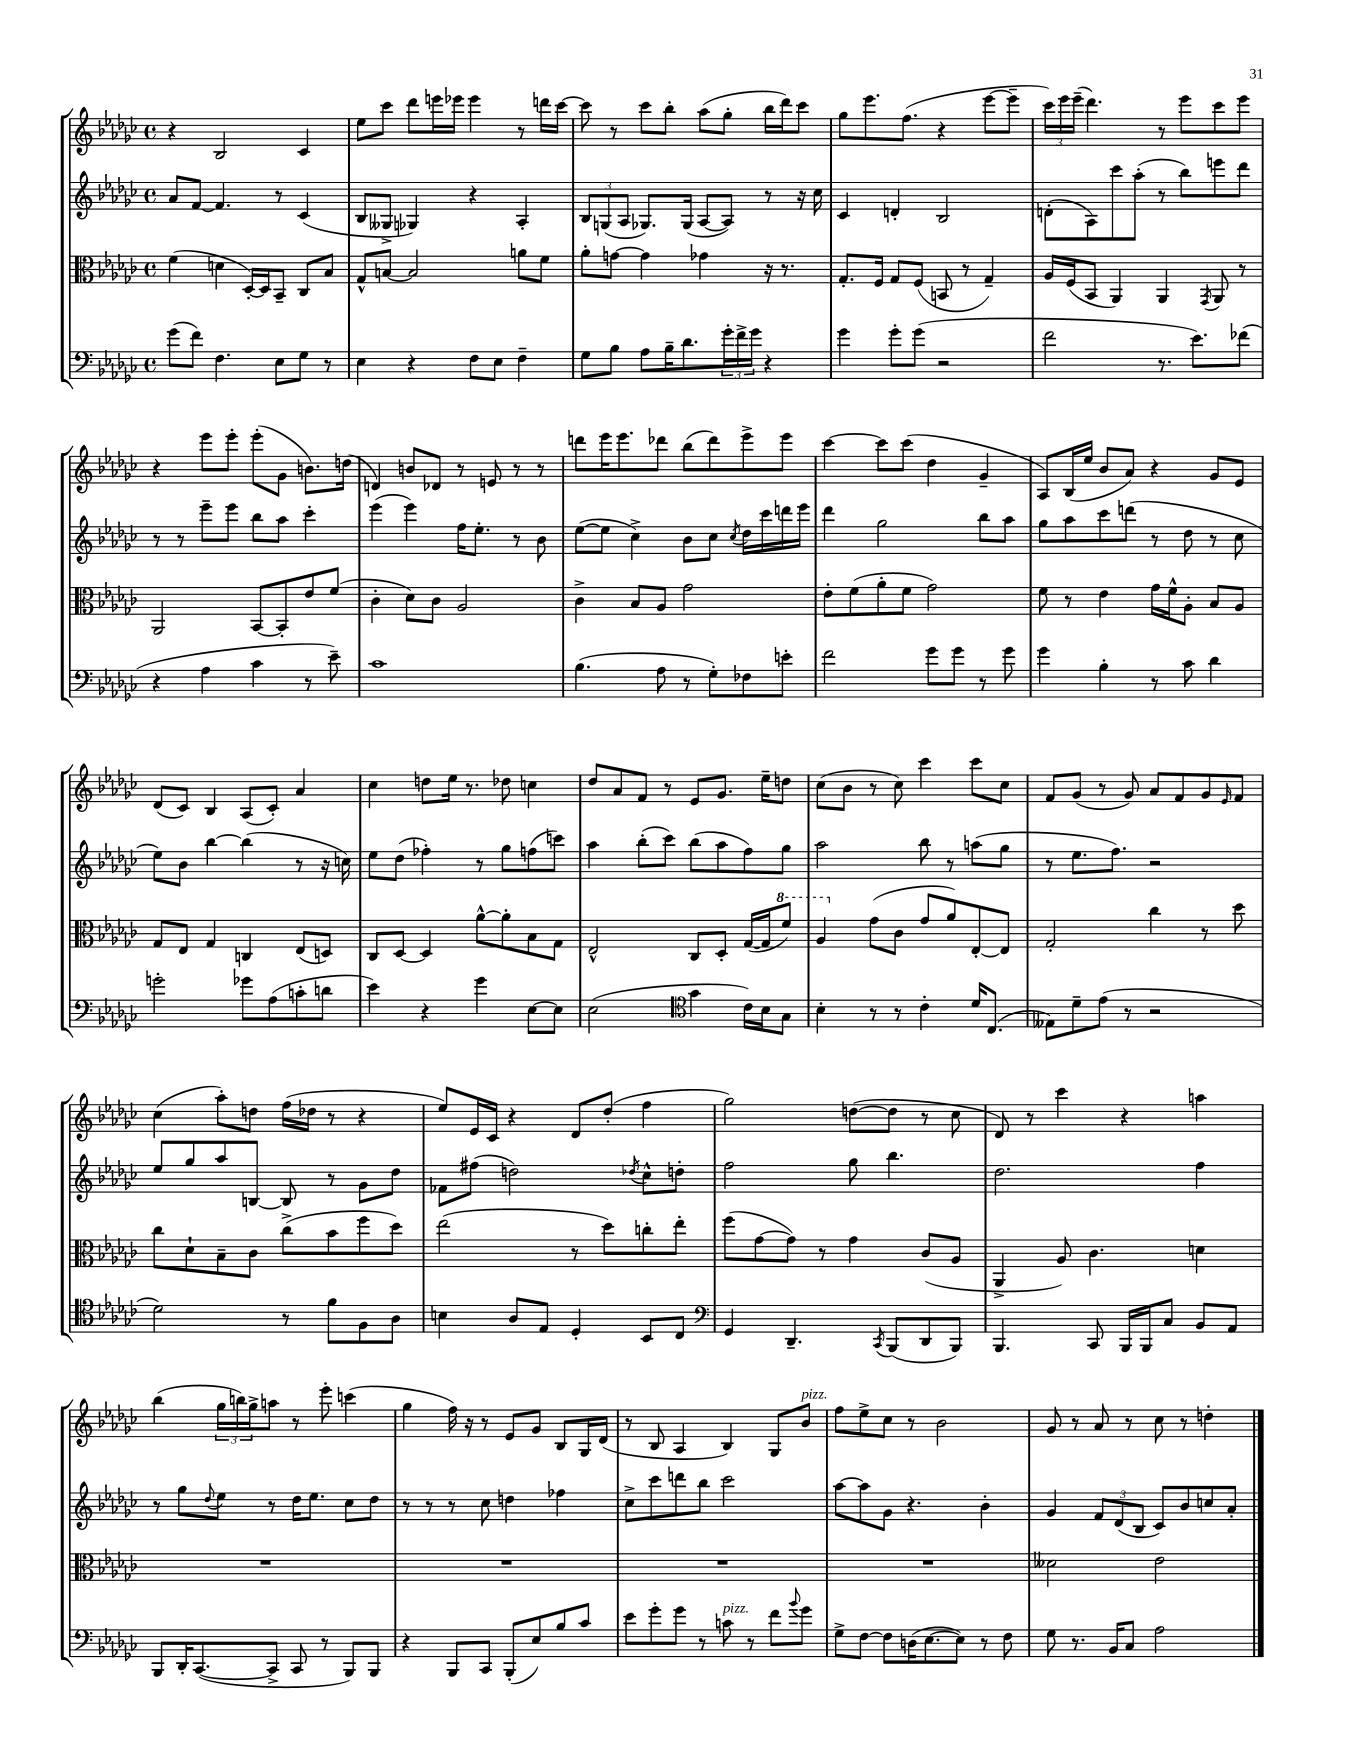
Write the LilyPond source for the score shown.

<<
\new StaffGroup <<
\new Staff = "s0" {
    \clef treble \key ges \major \defaultTimeSignature \time 4/4
    r4 bes2 ces'4 |
    ees''8 ces'''8 des'''8 e'''16 ees'''16 ees'''4 r8 d'''16 ces'''16~ |
    ces'''8 r8 ces'''8 bes''8-. aes''8( ges''8-. bes''16 des'''16) ces'''8 |
    ges''8 ees'''8. f''8.( r4 ees'''8~ ees'''8-- |
    \tuplet 3/2 { ces'''16) ees'''16 ees'''16--( } des'''4.) r8 ees'''8 ces'''8 ees'''8 |
    r4 ees'''8 ees'''8-. ees'''8-.( ges'8 b'8.) d''16( |
    d'4) b'8 des'8 r8 e'8 r8 r8 |
    d'''8 ees'''16 ees'''8. des'''8 bes''8( des'''8) ees'''8-> ees'''8 |
    ces'''4~ ces'''8 ces'''8( des''4 ges'4-- |
    aes8) bes16( ees''16 bes'8 aes'8) r4 ges'8 ees'8 |
    des'8( ces'8) bes4 aes8( ces'8-.) aes'4 |
    ces''4 d''8 ees''16 r8. des''8 c''4 |
    des''8 aes'8 f'8 r8 ees'8 ges'8. ees''16-- d''8 |
    ces''8( bes'8 r8 ces''8) ces'''4 ces'''8 ces''8 |
    f'8 ges'8( r8 ges'8) aes'8 f'8 ges'8 \grace { ees'16 } f'8 |
    ces''4( aes''8-.) d''8 f''16( des''16 r8 r4 |
    ees''8) ees'16 ces'16 r4 des'8 des''8-.( f''4 |
    ges''2) d''8~( d''8 r8 ces''8 |
    des'8) r8 ces'''4 r4 a''4 |
    bes''4( \tuplet 3/2 { ges''16 b''16) ges''16-> } a''8 r8 ees'''8-. c'''4( |
    ges''4 f''16) r16 r8 ees'8 ges'8 bes8 ges16 des'16( |
    r8 bes8 aes4 bes4) ges8 bes'8^\markup { \italic "pizz." } |
    f''8 ees''8-> ces''8 r8 bes'2 |
    ges'8 r8 aes'8 r8 ces''8 r8 d''4-. \bar "|." |
}
\new Staff = "s1" {
    \clef treble \key ges \major \defaultTimeSignature \time 4/4
    aes'8 f'8~ f'4. r8 ces'4( |
    bes8 geses8-> ges4) r4 aes4-. |
    \tuplet 3/2 { bes8 g8( aes8 } ges8.) ges16( aes8~ aes8) r8 r16 ces''16 |
    ces'4 d'4-. bes2 |
    d'8-.( aes8) ces'''8 aes''8-.( r8 bes''8) e'''8 des'''8 |
    r8 r8 ees'''8-- ees'''8 bes''8 aes''8 ces'''4-. |
    ees'''4( ees'''4) f''16 ees''8.-. r8 bes'8 |
    ees''8~( ees''8 ces''4->) bes'8 ces''8 \acciaccatura { ces''8 } des''16 ces'''16 d'''16 ees'''16 |
    des'''4 ges''2 bes''8 aes''8 |
    ges''8 aes''8 ces'''8 d'''8( r8 des''8 r8 ces''8 |
    ees''8) bes'8 bes''4~ bes''4( r8 r16 c''16) |
    ees''8 des''8( fes''4-.) r8 ges''8 f''8( c'''8) |
    aes''4 bes''8-.( ces'''8) bes''8( aes''8 f''8) ges''8 |
    aes''2 bes''8 r8 a''8( ges''8 |
    r8 ees''8. f''8.) r2 |
    ees''8 ges''8 aes''8 b8~ b8 r8 ges'8 des''8 |
    fes'8 fis''8( d''2) \acciaccatura { des''8 } ces''8-^ d''8-. |
    f''2 ges''8 bes''4. |
    des''2. f''4 |
    r8 ges''8 \appoggiatura { des''8 } ees''8 r8 des''16 ees''8. ces''8 des''8 |
    r8 r8 r8 ces''8 d''4 fes''4 |
    ces''8-> ces'''8 d'''8 bes''8 ces'''2 |
    aes''8~ aes''8 ges'8 r4. bes'4-. |
    ges'4 \tuplet 3/2 { f'8 des'8( bes8 } ces'8) bes'8 c''8 aes'8-. \bar "|." |
}
\new Staff = "s2" {
    \clef alto \key ges \major \defaultTimeSignature \time 4/4
    f'4( d'4 des16~-.) des16 bes,8-- ces8 bes8 |
    ges8-^ b8~ b2 a'8 f'8 |
    aes'8-. g'8~ g'4 ges'4 r16 r8. |
    ges8.-. f16 ges8 f8( b,8 r8 ges4--) |
    aes16 f16( bes,8 aes,4) aes,4 \acciaccatura { ges,8 } aes,8 r8 |
    aes,2 bes,8~ bes,8-. ees'8 f'8( |
    ces'4-. des'8) ces'8 aes2 |
    ces'4-> bes8 aes8 ges'2 |
    ees'8-. f'8( aes'8-. f'8 ges'2) |
    f'8 r8 ees'4 ges'16 f'16-^ aes8-. bes8 aes8 |
    ges8 ees8 ges4 c4 ees8( d8) |
    ces8 des8~ des4 aes'8~-^ aes'8-. bes8 ges8 |
    ees2-^ ces8 des8-. ges16~( ges16 \ottava #1 f''8) |
    aes'4 \ottava #0 ges'8( ces'8 ges'8 aes'8) ees8~-. ees8 |
    ges2-. ces''4 r8 des''8 |
    ces''8 des'8-! bes8-- ces'8 ces''8->( bes'8 f''8 des''8) |
    ees''2( r8 des''8) c''8-. ees''8-. |
    f''8( ges'8~ ges'8) r8 ges'4 ces'8( aes8 |
    aes,4-> aes8) ces'4. d'4 |
    R1 |
    R1 |
    R1 |
    R1 |
    deses'2 ees'2 \bar "|." |
}
\new Staff = "s3" {
    \clef bass \key ges \major \defaultTimeSignature \time 4/4
    ges'8( f'8) f4. ees8 ges8 r8 |
    ees4 r4 f8 ees8 f4-- |
    ges8 bes8 aes8 bes16-- des'8. \tuplet 3/2 { ges'16-. f'16-> ges'16 } r4 |
    ges'4 ges'8-. ges'8( r2 |
    f'2 r8. ees'8.) fes'8( |
    r4 aes4 ces'4 r8 ees'8--) |
    ces'1 |
    bes4.( aes8 r8 ges8-.) fes8 e'8-. |
    f'2 ges'8 ges'8 r8 ges'8 |
    ges'4 bes4-. r8 ces'8 des'4 |
    g'2-. ges'8 aes8( c'8-. d'8 |
    ees'4) r4 ges'4 ees8~ ees8 |
    ees2( \clef tenor ges'4 ces'16) bes16 ges8 |
    bes4-. r8 r8 ces'4-. des'16 ces8.( |
    eeses8) des'8-- ees'8( r8 r2 |
    des'2) r8 f'8 f8 aes8 |
    b4 aes8 ees8 des4-. bes,8 ces8 |
    \clef bass ges,4 des,4.-- \acciaccatura { ces,8 } bes,,8( des,8 bes,,8) |
    bes,,4. ces,8 bes,,16 bes,,16 ces8 bes,8 aes,8 |
    bes,,8 des,16-. ces,8.~( ces,8-> ces,8 r8 bes,,8) bes,,8 |
    r4 bes,,8 ces,8 bes,,8-.( ees8) bes8 ces'8 |
    ees'8 ges'8-. ges'8 r8 c'8^\markup { \italic "pizz." } r8 f'8 \appoggiatura { bes'8 } ges'8 |
    ges8-> f8~ f8 d16( ees8.~ ees8) r8 f8 |
    ges8 r8. bes,16 ces8 aes2 \bar "|." |
}
>>
>>
\layout { \context { \Score \remove "Bar_number_engraver" } }
